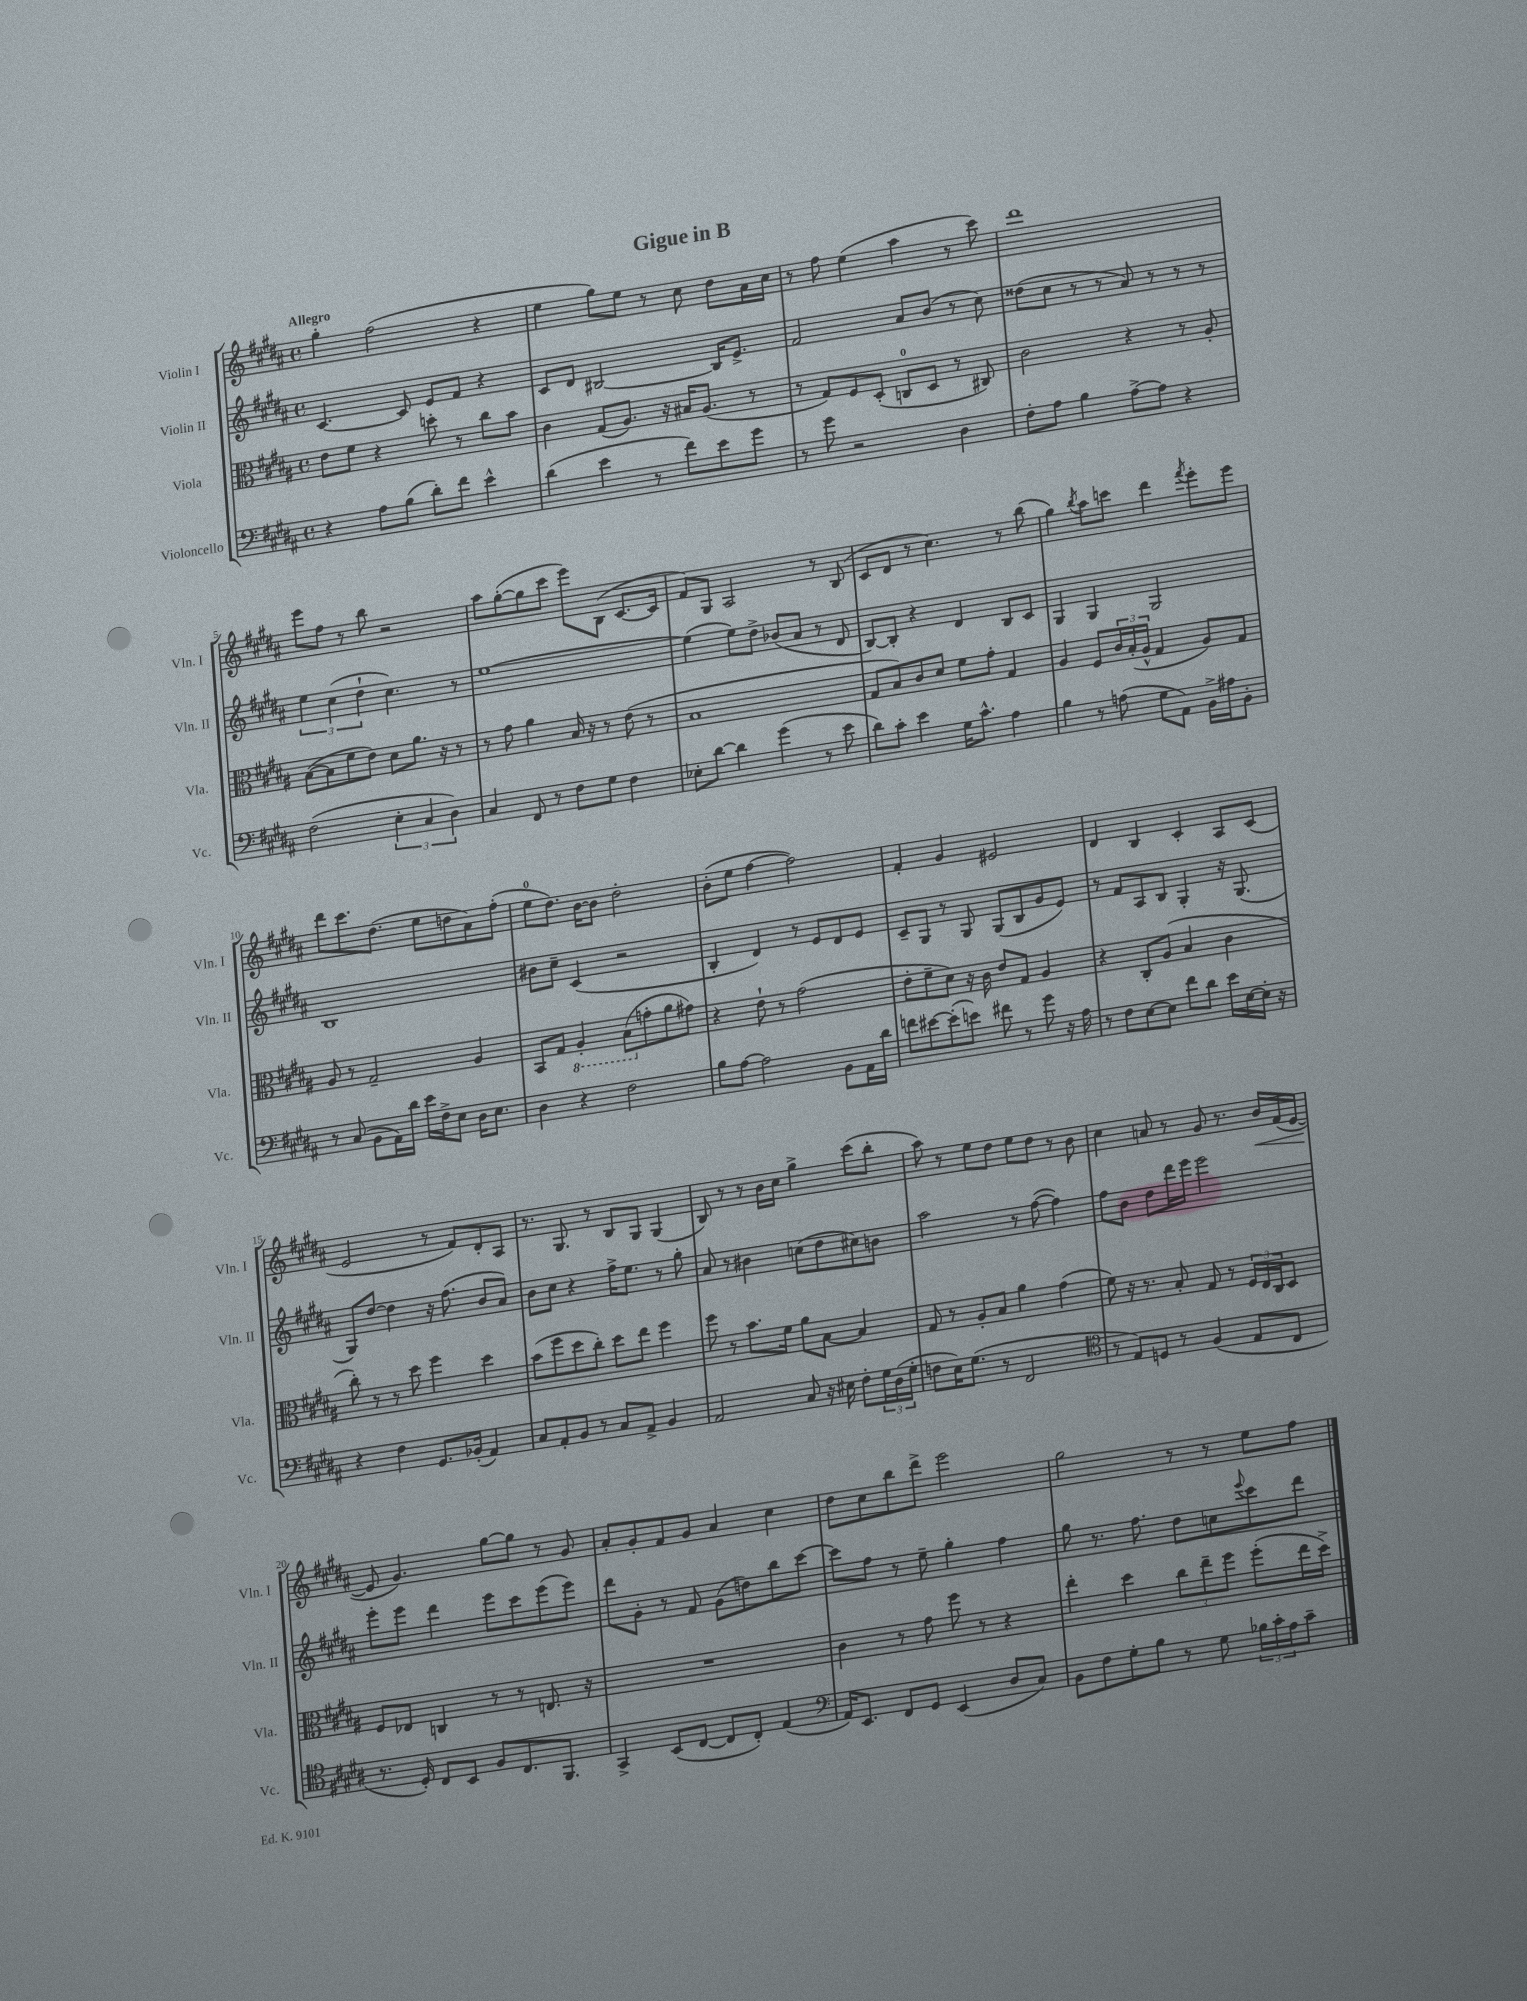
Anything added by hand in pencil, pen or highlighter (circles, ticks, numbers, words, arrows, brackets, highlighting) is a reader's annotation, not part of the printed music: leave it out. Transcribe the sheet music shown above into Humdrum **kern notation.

**kern	**kern	**kern	**kern	**dynam
*part4	*part3	*part2	*part1	*part1
*staff4	*staff3	*staff2	*staff1	*staff1
*I"Violoncello	*I"Viola	*I"Violin II	*I"Violin I	*
*I'Vc.	*I'Vla.	*I'Vln. II	*I'Vln. I	*
*clefF4	*clefC3	*clefG2	*clefG2	*
*k[f#c#g#d#a#]	*k[f#c#g#d#a#]	*k[f#c#g#d#a#]	*k[f#c#g#d#a#]	*
*M4/4	*M4/4	*M4/4	*M4/4	*
*met(c)	*met(c)	*met(c)	*met(c)	*
=1	=1	=1	=1	=1
!	!	!	!LO:TX:a:B:t=Allegro	!
4r	8e\L	[4.c#/	4gg#'\	.
.	8f#\J	.	.	.
8A#\L	4r	.	(2ff#\	.
(8B\J	.	8c#/]	.	.
8d#'\L)	8ddn'\	8e/L	.	.
8f#\J	8r	8f#/J	.	.
4e^^\	8cc#\L	4r	4r	.
.	8b\J	.	.	.
=2	=2	=2	=2	=2
(4d#\	4c#\	8c#/L	4ee\	.
.	.	8d#/J	.	.
4e\	(8G#/L	[2B#X/	8gg#\L)	.
.	8.A#/J)	.	8ee\J	.
8r	.	.	8r	.
.	16r	.	.	.
8f#\L)	16B#X/KL	.	8cc#\	.
.	(8.A#/J	.	.	.
8e\	.	16B#/KL]	8dd#\L	.
.	.	8.e^/J	.	.
8g#\J	8r	.	16a#\L	.
.	.	.	16cc#\JJ	.
=3	=3	=3	=3	=3
8r	8r	2f#/	8r	.
8g#\	8G#/L)	.	8ff#\	.
2r	8F#/	.	(4ee\	.
.	(8D#'/J	.	.	.
.	8Cn/L	8a#/L	4aa#\	.
.	8D#/J	(8b/J	.	.
4D#\	8r	8r	8r	.
.	8C#X/)	8cc#\)	8ccc#\)	.
=4	=4	=4	=4	=4
8F#'\L	2c#\	(8dd##X\L	1ddd#	.
8A#\J	.	8cc#\J	.	.
4B\	.	8r	.	.
.	.	8r	.	.
[8A#^\L	4r	8a#/)	.	.
8A#\J]	.	8r	.	.
4r	8r	8r	.	.
.	8A#'/	8r	.	.
!!LO:LB:g=z
=5	=5	=5	=5	=5
(2F#\	([8B\L	6ee\	8eee\L	.
.	8B\]	.	8ff#\J	.
.	.	(6cc#\	.	.
.	8f#\	.	8r	.
.	.	6dd#`\	.	.
.	8e\J)	.	8bb\	.
6E'\	8d#\L	4.cc#\)	2r	.
.	8.a#\J	.	.	.
6C#/	.	.	.	.
.	16r	.	.	.
6D#\)	.	.	.	.
.	8r	8r	.	.
=6	=6	=6	=6	=6
4C#/	8r	[1ee	8aa#\L	.
.	8g#\	.	([8gg#'\	.
8FF#/	4a#\	.	8gg#\]	.
8r	.	.	8ccc#\J	.
8F#\L	16B/	.	8eee\L)	.
.	16r	.	.	.
8G#\J	8r	.	(8B\J	.
4F#\	(8e\	.	[8.c#/L	.
.	8r	.	.	.
.	.	.	16c#/Jk]	.
=7	=7	=7	=7	=7
8E-X'\L	1B	(4ee\]	8f#/L)	.
[8d#\J	.	.	8G#/J	.
4d#\]	.	8ee\L)	2A#/	.
.	.	8dd#^\J	.	.
(4g#\	.	(8b-X/L	.	.
.	.	8a#/J	.	.
8r	.	8r	8r	.
8e\	.	8d#/	(8B/	.
=8	=8	=8	=8	=8
8d#\L)	8G#/L	[8B/L)	8c#/L	.
8c#'\J	8B/)	8B'/J]	8d#/J	.
4e\	8c#/	4r	8r	.
.	8d#/J	.	4.cc#\)	.
16G#\KL	8f#\L	4d#/	.	.
8.c#^^\J	.	.	.	.
.	8g#'\J	.	.	.
4A#\	4G#/	8B/L	8r	.
.	.	8c#/J	(8bb\	.
=9	=9	=9	=9	=9
4B\	4A#/	4G#/	4gg#\)	.
.	.	.	8qbb/	.
8r	8F#/L	4G#/	8aa#\L	.
(8An\	24c#/L	.	8cccn\J	.
.	(24B'/	.	.	.
.	24A#^^/JJ	.	.	.
8G#\L	4G#/	2G#/	4ddd#\	.
8AA#\J)	.	.	.	.
.	.	.	8qfff#/	.
16BB^\LL	8A#/L)	.	8eee'\L	.
16A#X\J	.	.	.	.
8BB'\J	8G#/J	.	8eee\J	.
!!LO:LB:g=z
=10	=10	=10	=10	=10
8r	8A#/	1B	8ddd#\L	.
(8C#/	8r	.	8.ccc#\	.
8BB\L	2G#~/	.	.	.
.	.	.	(8.dd#\J	.
16AA#\L)	.	.	.	.
16d#\JJ	.	.	.	.
16e\LL	.	.	8ee\L	.
16F#^\J	.	.	.	.
8E\J	.	.	8ddn\	.
16D#\KL	4A#/	.	8a#\)	.
8.E\J	.	.	.	.
.	.	.	(8ff#'\J	.
=11	=11	=11	=11	=11
4D#\	8BB/L	8b#X\L	8ee\L	.
.	8G#/J	8cc#~\J	8.dd#\J)	.
*	*8ba	*	*	*
4r	4AA#'/	(4c#/	.	.
.	.	.	[16b\KL	.
.	.	.	8b\J]	.
2F#\	(8BB\L	2r	2dd#'\	.
*	*X8ba	*	*	*
.	8gn'\	.	.	.
.	8a#\	.	.	.
.	8g#X\J)	.	.	.
=12	=12	=12	=12	=12
8B\L	4r	4B'/	(8b'\L	.
[8A#\J	.	.	8ee\J	.
2A#\]	8e`\	4d#/)	[4ff#\	.
.	8r	.	.	.
.	(2g#\	8r	2ff#\])	.
.	.	8e/L	.	.
8BB\L	.	8d#/	.	.
16AA#\L	.	8e/J	.	.
16d#\JJ	.	.	.	.
=13	=13	=13	=13	=13
8fn\L	8e'\L	8c#~/L	4f#'/	.
[8e#X\	8f#~\	8G#/J	.	.
(8e#'\]	8d#\J)	8r	4g#/	.
8en\J)	16r	8G#/	.	.
.	16c#\	.	.	.
8f#X\	8e/L	(8G#/L	2e#X/	.
8r	8G#/J	8B/	.	.
8g#\	4A#/	8g#/	.	.
16r	.	8e/J)	.	.
16A#\	.	.	.	.
=14	=14	=14	=14	=14
8r	4r	8r	4d#/	.
8F#\L	.	8f#/L	.	.
[8E\	8C#'/L	8A#/	4B/	.
8E\J]	(8A#/J	8B/J	.	.
8f#\L	4B/	4G#'/	4c#'/	.
8d#\J	.	.	.	.
16e\LL	4c#\	16r	8A#/L	.
[16E\	.	(8.G#/	.	.
16E'\JJ]	.	.	(8c#/J	.
16r	.	.	.	.
!!LO:LB:g=z
=15	=15	=15	=15	=15
4r	8cc#'\)	8G#/L)	2e/	.
.	8r	[8dd#/J	.	.
4F#\	8r	4dd#\]	.	.
.	8dd#\	.	.	.
8.GG#/L	4ff#\	16r	8r	.
.	.	(8.ff#\	.	.
.	.	.	8f#/L)	.
(16BB-X'/Jk	.	.	.	.
4AA#/)	4dd#\	8b/L	8d#'/	.
.	.	8a#/J)	8A#/J	.
=16	=16	=16	=16	=16
8C#/L	(8b\L	8b\L	8.r	.
8AA#'/	8ff#\	8cc#\J	.	.
.	.	.	8.G#/	.
8BB/J	8dd#\	4r	.	.
8r	8cc#'\J)	.	8r	.
8C#/L	8dd#\L	16ff#^\KL	8B/L	.
.	.	8.ee\J	.	.
8AA#^/J	8ee\J	.	8G#/J	.
4BB/	4ff#\	8r	(4G#/	.
.	.	8gg#'\	.	.
=17	=17	=17	=17	=17
2AA#/	8ff#\	8a#/	8B/)	.
.	8r	8r	8r	.
.	8.b\L	4b#X\	8r	.
.	.	.	16b\LL	.
.	16f#\Jk	.	16cc#\JJ	.
8C#/	8a#\L	(8ccn\L	4gg#^\	.
16r	[8B\J	8dd#\	.	.
16E#X\	.	.	.	.
8F#'\L	4B/]	8cc#X\)	(8ccc#\L	.
24G#\L	.	8bn\J	8bb'\J	.
(24D#\	.	.	.	.
24G#'\JJ	.	.	.	.
=18	=18	=18	=18	=18
8Fn\L	8G#/	2aa#\	8aa#\)	.
16E\K)	8r	.	8r	.
(8.G#\J	.	.	.	.
.	8A#'/L	.	8ee\L	.
8r	8B/J	.	8dd#\J	.
2FF#/	4a#\	8r	8ee\L	.
.	.	([8ff#\	8dd#\J	.
.	(4g#\	4ff#\])	8r	.
.	.	.	8b\	.
=19	=19	=19	=19	=19
*clefC4	*	*	*	*
8r	8f#\)	8ff#\L	4cc#\	.
8E/L)	16r	8b\J	.	.
.	8.r	.	.	.
8Dn/J	.	8dd#\L	8an/	.
8r	8B'/	16ddd#\L	8r	.
.	.	16eee\JJ	.	.
(4F#/	8G#/	2eee\	8g#/	.
.	8r	.	8.r	.
8E/L	24F#/LL	.	.	.
.	24E/	.	.	.
!	!	!	!	!LO:HP:b
.	.	.	16b/LL	<
.	24C#/J	.	.	.
8C#/J	8D#/J	.	(16f#/	.
.	.	.	[16e/JJ	.
!!LO:LB:g=z
=20	=20	=20	=20	=20
8.r	8F#/L	8eee'\L	8e/]	.
.	8E-X/J	8eee\J	4.g#/)	[
16D#'/)	.	.	.	.
8C#/L	4Cn/	4ddd#\	.	.
8BB/J	.	.	.	.
8F#/L	8r	8eee\L	[8gg#\L	.
8.C#/	8r	8ccc#\	8gg#\J]	.
.	8.En/	(8eee\	8r	.
8.FF#/J	.	.	.	.
.	.	8eee\J)	8g#/	.
.	16r	.	.	.
=21	=21	=21	=21	=21
4GG#^/	1r	8ddd#\L	8a#'/L	.
.	.	8g#'\J	8g#'/	.
(8BB/L	.	8r	8f#/	.
[8C#/J	.	8f#/	8g#/J	.
8C#/L]	.	(8g#\L	4a#/	.
8C#'/J)	.	8ddn\)	.	.
(4E/	.	8bb\	4cc#\	.
.	.	[8ccc#\J	.	.
=22	=22	=22	=22	=22
*clefF4	*	*	*	*
16AA#/KL)	4c#\	8ccc#\L]	8dd#\L	.
8.EE/J	.	.	.	.
.	.	8ff#\J	8cc#\	.
8FF#/L	8r	8r	8bb\	.
8GG#/J	8g#\	8ee~\	8ddd#^\J	.
(4EE/	8ff#\	4gg#'\	2eee\	.
.	8r	.	.	.
8D#/L	4r	4ff#\	.	.
8C#/J)	.	.	.	.
=23	=23	=23	=23	=23
8BB\L	4ee'\	8gg#\	2gg#\	.
8F#\	.	8.r	.	.
8G#'\	4dd#\	.	.	.
.	.	8.ff#\	.	.
8B\J	.	.	.	.
8r	12cc#\L	8dd#\L	8r	.
.	12ee~\	.	.	.
8G#\	.	8ccn\	8r	.
.	12ff#\J	.	.	.
.	.	8qqeee/	.	.
24B-X\LL	(8ff#'\L	8ccc#\	8ee\L	.
24c#'\	.	.	.	.
24A#\J	.	.	.	.
8c#~\J	16ee\L	8ddd#\J	8ff#\J	.
.	16dd#^\JJ)	.	.	.
==	==	==	==	==
*-	*-	*-	*-	*-
